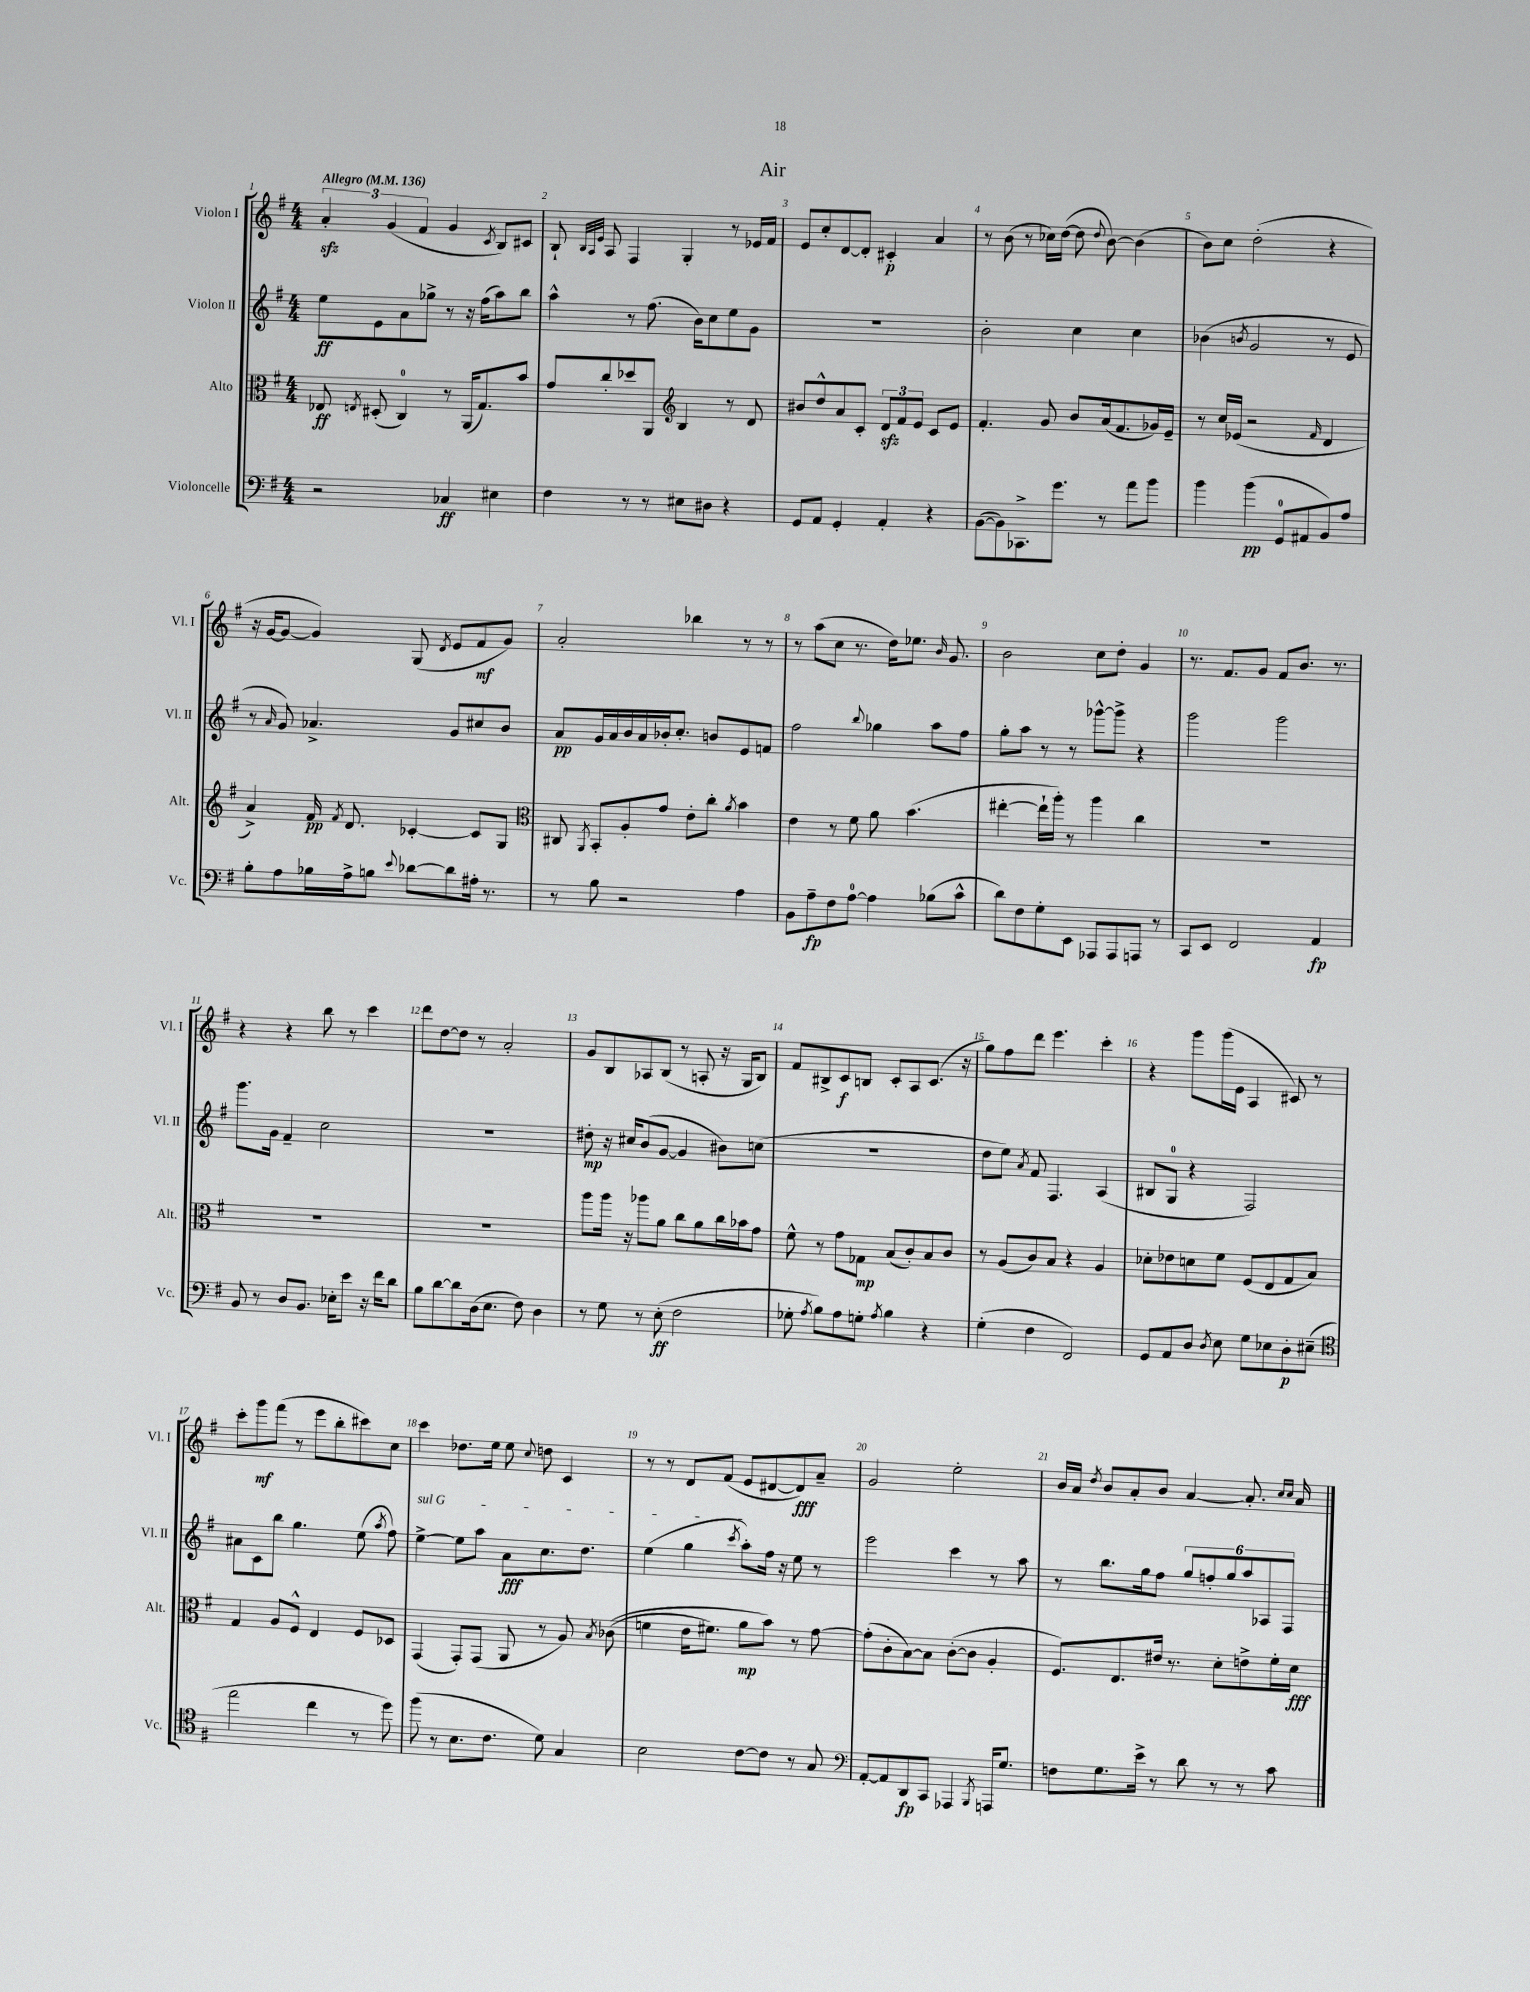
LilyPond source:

\header { title = "Air" }
<<
\new StaffGroup <<
\new Staff = "s0" \with { instrumentName = "Violon I" shortInstrumentName = "Vl. I" } {
    \clef treble \key g \major \numericTimeSignature \time 4/4 \tempo "Allegro" 4 = 136
    \autoBeamOff \tuplet 3/2 { a'4-.\sfz g'4( fis'4 } g'4 \acciaccatura { c'8 } b8[) cis'8] |
    b8-! \grace { b32[ a32 e'32] } a8 fis4 g4-. r8 ees'16[ fis'16] |
    e'8[ c''8-. d'8~ d'8]-. cis'4-.\p a'4 |
    r8 b'8( r8 ces''16[) d''16]~( d''8 \appoggiatura { d''8 } b'8~) b'4( |
    b'8[) c''8] d''2-.( r4 |
    r16 g'16[~ g'8]~ g'4) g8( \acciaccatura { d'8 } e'8[ fis'8\mf g'8]) |
    a'2-. bes''4 r8 r8 |
    r8 a''8[( c''8] r8. d''16[) ees''8.] \grace { b'16 } g'8. |
    b'2 c''8[ d''8]-. g'4 |
    r8. fis'8.[ g'8] fis'8[ b'8.] r8. |
    r4 r4 b''8 r8 c'''4 |
    d'''8[ d''8~ d''8] r8 a'2-. |
    g'8[ b8 aes8 b8]( r8 a8-. r16 g16[ b8]) |
    fis'8[ bis8-> c'8\f b8] c'8[-. a8 c'8.]( r16 |
    g''8[) fis''8 d'''8] e'''4. c'''4-. |
    r4 g'''8[ g'''16( e'16] a4 cis'8) r8 |
    c'''8[-. g'''8\mf fis'''8]( r8 e'''8[ b''8-. cis'''8) c''8] |
    c'''4 des''8.[ e''16] e''8 \appoggiatura { c''8 } d''8 c'4 |
    r8 r8 d'8[ fis'8]( e'8[ dis'8~ dis'8\fff) a'8]-- |
    g'2 e''2-. |
    b'16[ a'16] \acciaccatura { d''8 } b'8[ a'8-. b'8] a'4~ a'8.-. \grace { c''16[ c''16] } a'16 \bar "|." |
}
\new Staff = "s1" \with { instrumentName = "Violon II" shortInstrumentName = "Vl. II" } {
    \clef treble \key g \major \numericTimeSignature \time 4/4
    \autoBeamOff e''8[\ff e'8 a'8 ges''8]-> r8 r16 fis''16[( a''8) b''8] |
    a''4-^ r8 fis''8.( b'16[) c''8 e''8 g'8] |
    R1 |
    b'2-. c''4 c''4 |
    bes'4( \acciaccatura { b'8 } g'2 r8 e'8 |
    r8 \grace { a'16 } g'8) aes'4.-> g'8[ cis''8 b'8] |
    a'8[\pp g'16 a'16 b'16 a'16 bes'16-. c''8.]-. b'8[ e'8 f'8] |
    fis''2 \appoggiatura { b''8 } ges''4 a''8[ fis''8] |
    g''8[-. a''8] r8 r8 ges'''8[~-^ ges'''8]-> r4 |
    g'''2 g'''2 |
    g'''8.[ g'16] fis'4-- c''2 |
    R1 |
    dis''8-.\mp r16 cis''16[ b'8( g'8]~ g'4 bis'8[) c''8]( |
    R1 |
    d''8[ e''8]) \acciaccatura { a'8 } fis'8 fis4. a4( |
    bis8[ g8]-0 r4 fis2) |
    ais'8[ c'8 b''8] g''4. e''8( \acciaccatura { a''8 } fis''8) |
    \once \override TextSpanner.bound-details.left.text = \markup { \italic "sul G" } e''4~->\startTextSpan e''8[ a''8] a'8[\fff c''8. d''8.] |
    e''4( g''4 \acciaccatura { c'''8 } a''8[-.) fis''16]\stopTextSpan r16 e''8 r8 |
    e'''2 c'''4 r8 a''8 |
    r8 b''8.[ g''16 fis''8] \tuplet 6/4 { g''8[ f''8-. g''8 a''8 aes8 fis8] } \bar "|." |
}
\new Staff = "s2" \with { instrumentName = "Alto" shortInstrumentName = "Alt." } {
    \clef alto \key g \major \numericTimeSignature \time 4/4
    \autoBeamOff ees8\ff \acciaccatura { e8 } dis8-.( c4-0) r8 a,16[( g8.) b'8] |
    g'8[ c''8-. des''8 a,8] \clef treble b4 r8 d'8 |
    bis'8[ d''8-^ a'8 c'8]-. \tuplet 3/2 { d'8[\sfz fis'8 e'8] } c'8[ e'8] |
    fis'4.-. g'8 b'8[ a'16( fis'8. ges'16) e'16]-- |
    r8 c''16[ ees'16]( r2 \grace { fis'16 } d'4 |
    a'4->) fis'16\pp \acciaccatura { fis'8 } d'8. ces'4~-. ces'8[ g8] |
    \clef alto cis8 \acciaccatura { a,8 } b,8[-. a8-. g'8] e'8[-. c''8]-. \acciaccatura { a'8 } b'4 |
    e'4 r8 fis'8 a'8 b'4.( |
    eis''4~-. eis''16[-! a''16]-.) r8 a''4 c''4 |
    R1 |
    R1 |
    R1 |
    a''8[ a''16] r16 aes''8[ a'8] c''8[ a'8 c''16 bes'16 g'8] |
    fis'8-^ r8 g'8[ ges8]\mp b8[( c'8-.) b8 c'8] |
    r8 a8[( c'8) b8] r4 a4 |
    des'8[-. ees'8 d'8 fis'8] fis8[( e8 g8 b8]) |
    g4 a8[ fis8]-^ e4 fis8[ des8] |
    g,4( g,8[-.) g,8]( a,8 r8 a8) \acciaccatura { b8 } ces'8(\( |
    f'4 e'16[ fis'8.]) a'8[\mp b'8]\) r8 g'8~ |
    g'8[-.( c'8-. b8~) b8] c'8[~-.( c'8] a4-. |
    fis8.[) e8. eis'16] r8. d'8[-. e'8-> fis'16-. d'16]\fff \bar "|." |
}
\new Staff = "s3" \with { instrumentName = "Violoncelle" shortInstrumentName = "Vc." } {
    \clef bass \key g \major \numericTimeSignature \time 4/4
    \autoBeamOff r2 ces4\ff eis4 |
    fis4 r8 r8 eis8[ dis8] r4 |
    g,8[ a,8] g,4-. a,4-. r4 |
    b,8[~( b,8) ces,8.-> g'8.] r8 a'8[ b'8] |
    b'4 b'4\pp( g,8[-0 ais,8 b,8) a8] |
    b8[-. a8 bes16 a16-> b8] \appoggiatura { e'8 } des'8[~ des'8 ais16]-. r8. |
    r8 b8 r2 a4 |
    b,8[ a8--\fp fis8 a8]-0~ a4 bes8[( c'8]-^ |
    d'8[) fis8 g8-. e,8] aes,,8[ aes,,8 a,,8] r8 |
    c,8[ e,8] fis,2 a,4\fp |
    b,8 r8 d8[ b,8.] ees16[-. e'8] r16 fis'16[ d'8] |
    b8[ d'8~ d'8 d16( e8.] fis8) d4 |
    r8 g8 r8 e8-.\ff( fis2 |
    ges8-. \acciaccatura { a8 } b8[) a8 g8]-. \acciaccatura { a8 } b4 r4 |
    g4-.( fis4 fis,2) |
    g,8[ a,8 d8] \acciaccatura { d8 } e8 g8[ ees8 d8-.\p eis8]--( |
    \clef tenor e''2 c''4 r8 d''8) |
    fis''8( r8 b8.[ c'8.] d'8) g4 |
    b2 c'8[~ c'8] r8 g8 |
    \clef bass a,8[~-. a,8 d,8\fp c,8] aes,,4 \acciaccatura { b,,8 } a,,16[ g8.] |
    f8[ g8. e'16]-> r8 d'8 r8 r8 c'8 \bar "|." |
}
>>
>>
\layout { \context { \Score \override BarNumber.break-visibility = ##(#f #t #t) barNumberVisibility = #all-bar-numbers-visible } }
